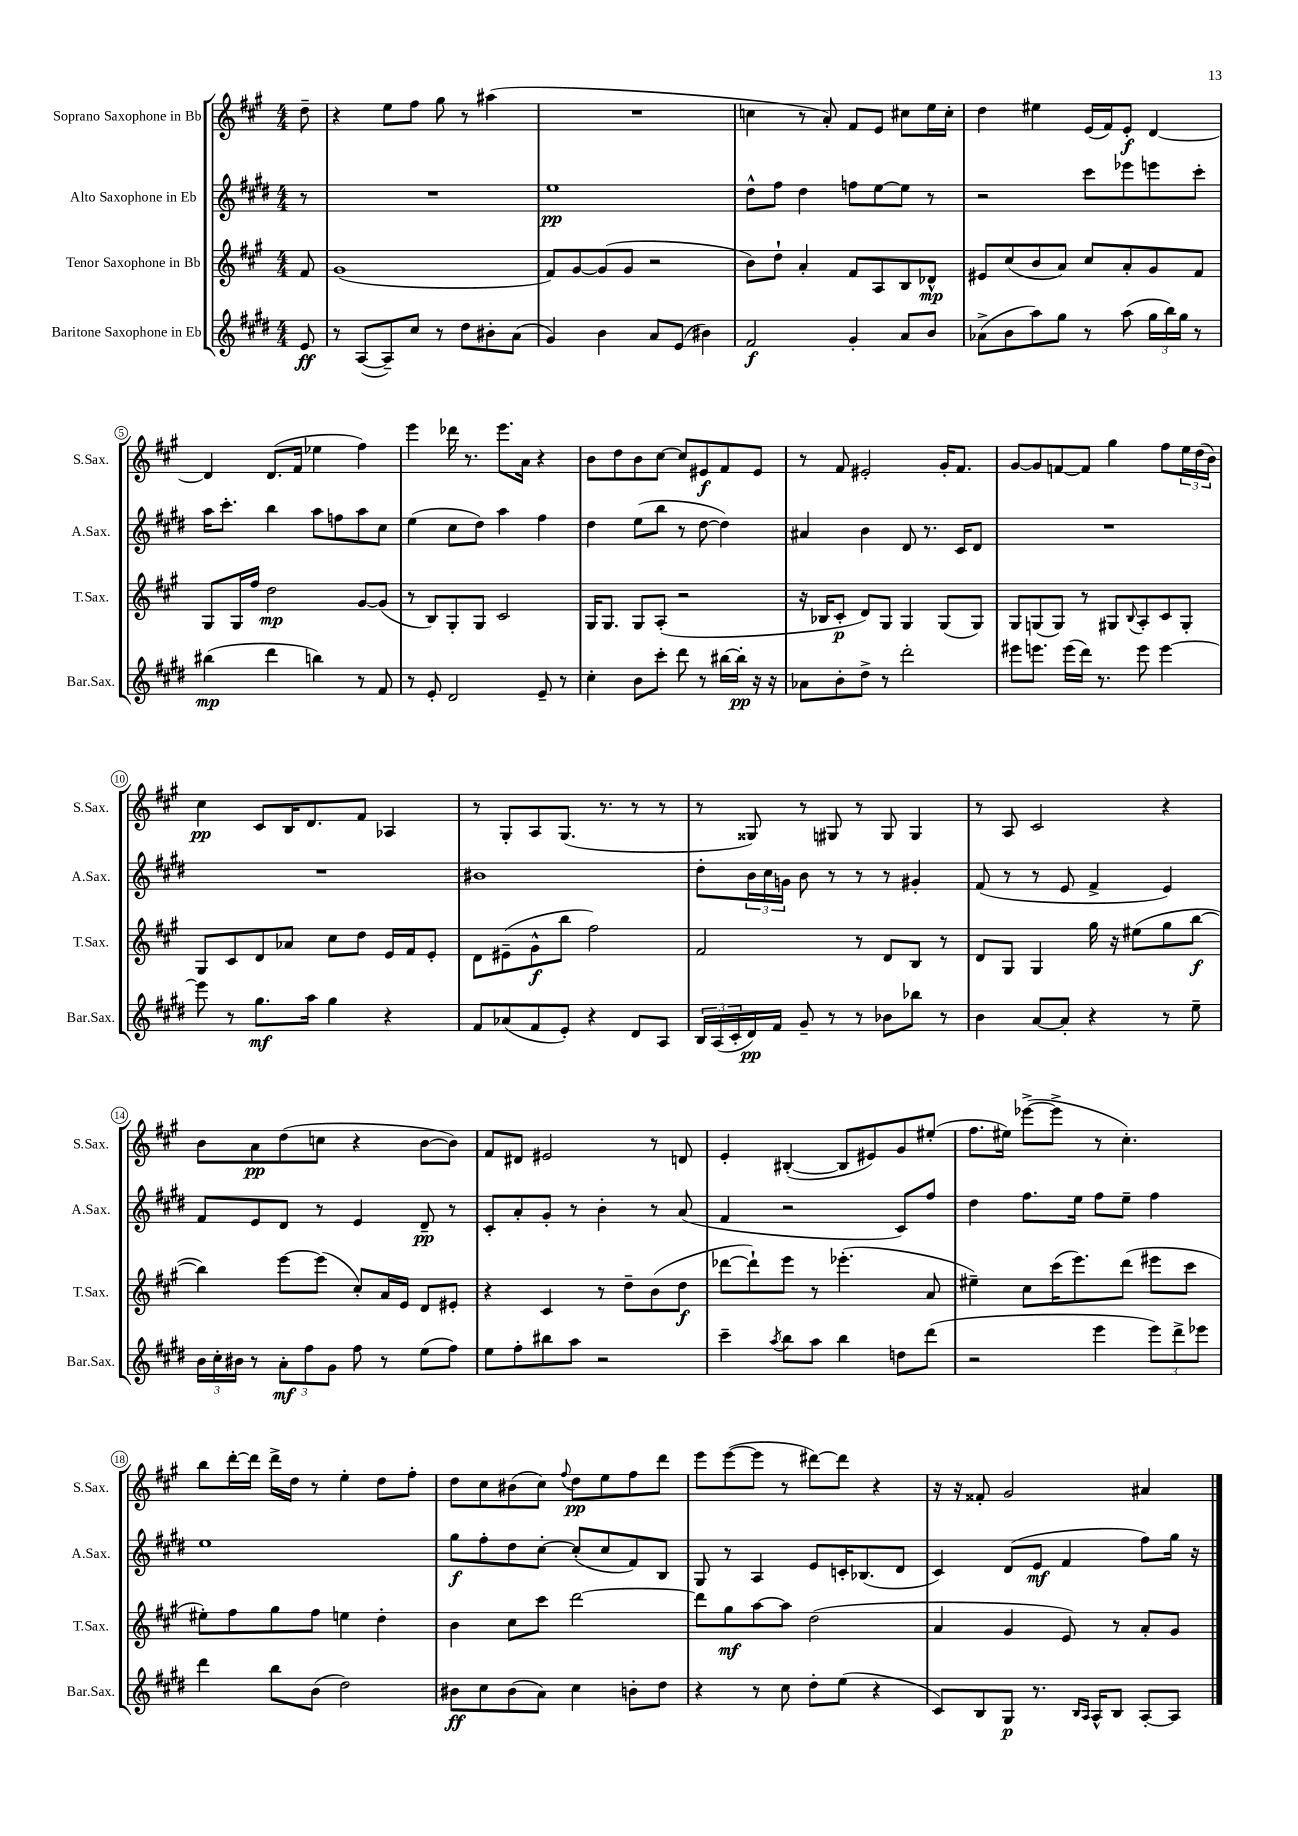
<<
\new StaffGroup <<
\new Staff = "s0" \with { instrumentName = "Soprano Saxophone in Bb" shortInstrumentName = "S.Sax." } {
    \clef treble \key a \major \numericTimeSignature \time 4/4 \partial 8
    d''8-- |
    r4 e''8 fis''8 gis''8 r8 ais''4( |
    R1 |
    c''4 r8 a'8-.) fis'8 e'8 cis''8 e''16 cis''16-. |
    d''4 eis''4 e'16( fis'16) e'8-.\f d'4~ |
    d'4 d'8.( fis'16 ees''4 fis''4) |
    e'''4 des'''16 r8. e'''8. a'16 r4 |
    b'8 d''8 b'8 cis''8~ cis''8 eis'8\f fis'8 eis'8 |
    r8 fis'8 eis'2-. gis'16-. fis'8. |
    gis'8~ gis'8 f'8~ f'8 gis''4 fis''8 \tuplet 3/2 { e''16 d''16( b'16) } |
    cis''4\pp cis'8 b16 d'8. fis'8 aes4 |
    r8 gis8-. a8 gis8.( r8. r8 r8 |
    r8 gisis8) r8 gis8 r8 gis8 gis4 |
    r8 a8 cis'2 r4 |
    b'8 a'8\pp d''8( c''8 r4 b'8~ b'8) |
    fis'8 dis'8 eis'2 r8 d'8 |
    e'4-. bis4~-.( bis8 eis'8) gis'8 eis''8-.( |
    fis''8. eis''16) ees'''8~->( ees'''8-> r8 cis''4.-.) |
    b''8 d'''16~-. d'''16 d'''16-> d''16 r8 e''4-. d''8 fis''8-. |
    d''8 cis''8 bis'8( cis''8) \appoggiatura { fis''8 } d''8\pp e''8 fis''8 d'''8 |
    e'''8 e'''8~( e'''8 r8 dis'''8~) dis'''8 r4 |
    r16 r16 fisis'8-. gis'2 ais'4 \bar "|." |
}
\new Staff = "s1" \with { instrumentName = "Alto Saxophone in Eb" shortInstrumentName = "A.Sax." } {
    \clef treble \key e \major \numericTimeSignature \time 4/4 \partial 8
    r8 |
    R1 |
    e''1\pp |
    dis''8-^ fis''8 dis''4 f''8 e''8~ e''8 r8 |
    r2 cis'''8 ees'''8 e'''8 cis'''8-. |
    a''16 cis'''8.-. b''4 a''8 f''8 a''8 cis''8 |
    e''4( cis''8 dis''8) a''4 fis''4 |
    dis''4 e''8( b''8 r8 dis''8~ dis''4) |
    ais'4 b'4 dis'8 r8. cis'16 dis'8 |
    R1 |
    R1 |
    bis'1 |
    dis''8-. \tuplet 3/2 { b'16 cis''16 g'16 } b'8 r8 r8 r8 gis'4-. |
    fis'8( r8 r8 e'8 fis'4-> e'4) |
    fis'8 e'8 dis'8 r8 e'4 dis'8--\pp r8 |
    cis'8-. a'8-. gis'8-. r8 b'4-. r8 a'8( |
    fis'4 r2 cis'8) fis''8 |
    dis''4 fis''8. e''16 fis''8 e''8-- fis''4 |
    e''1 |
    gis''8\f fis''8-. dis''8 cis''8~-. cis''8-.( cis''8 fis'8) b8 |
    gis8 r8 a4 e'8 c'16-. bes8.( dis'8 |
    cis'4) dis'8( e'8\mf fis'4 fis''8) gis''16 r16 \bar "|." |
}
\new Staff = "s2" \with { instrumentName = "Tenor Saxophone in Bb" shortInstrumentName = "T.Sax." } {
    \clef treble \key a \major \numericTimeSignature \time 4/4 \partial 8
    fis'8 |
    gis'1( |
    fis'8) gis'8~ gis'8( gis'8 r2 |
    b'8) d''8-! a'4-. fis'8 a8 b8 des'8-^\mp |
    eis'8 cis''8( b'8 a'8) cis''8 a'8-. gis'8 fis'8 |
    gis8 gis16 fis''16 d''2\mp gis'8~ gis'8( |
    r8 b8) gis8-. gis8 cis'2 |
    gis16 gis8. gis8 a8-.( r2 |
    r16 bes16 cis'8-.\p d'8) gis8 gis4 gis8( gis8) |
    gis8 g8( g8) r8 gis8 \appoggiatura { b8 } a8-. cis'8 gis8-. |
    gis8 cis'8 d'8 aes'8 cis''8 d''8 e'16 fis'16 e'8-. |
    d'8 eis'8--( gis'8-^\f b''8 fis''2) |
    fis'2 r8 d'8 b8 r8 |
    d'8 gis8 gis4 gis''16 r16 eis''8( gis''8 b''8~\f |
    b''4) e'''8~ e'''8( cis''8-.) a'16 e'16 d'8 eis'8-. |
    r4 cis'4 r8 d''8-- b'8( d''8\f |
    des'''8~ des'''8-!) e'''8 r8 ees'''4.-.( a'8 |
    eis''4--) cis''8 cis'''16( e'''8.) d'''8( eis'''8 cis'''8 |
    eis''8-.) fis''8 gis''8 fis''8 e''4 d''4-. |
    b'4 cis''8 cis'''8 d'''2~ |
    d'''8 gis''8\mf a''8~ a''8 d''2( |
    a'4 gis'4 e'8) r8 a'8-. gis'8 \bar "|." |
}
\new Staff = "s3" \with { instrumentName = "Baritone Saxophone in Eb" shortInstrumentName = "Bar.Sax." } {
    \clef treble \key e \major \numericTimeSignature \time 4/4 \partial 8
    e'8\ff |
    r8 a8~( a8--) cis''8 r8 dis''8 bis'8-. a'8( |
    gis'4) b'4 a'8 e'8( bis'4) |
    fis'2\f gis'4-. a'8 b'8 |
    aes'8->( b'8 a''8) gis''8 r8 a''8( \tuplet 3/2 { gis''16 b''16) gis''16 } r8 |
    bis''4\mp( dis'''4 b''4) r8 fis'8 |
    r8 e'8-. dis'2 e'8-- r8 |
    cis''4-. b'8 cis'''8-. dis'''8 r8 bis''16~ bis''16-.\pp r16 r16 |
    aes'8 b'8-. dis''8-> r8 dis'''2-. |
    eis'''8 e'''8. e'''16( dis'''16) r8. e'''8 e'''4~ |
    e'''8 r8 gis''8.\mf a''16 gis''4 r4 |
    fis'8 aes'8( fis'8 e'8-.) r4 dis'8 a8 |
    \tuplet 3/2 { b16 a16( cis'16-. } dis'16\pp) fis'16 gis'8-- r8 r8 bes'8 bes''8 r8 |
    b'4 a'8~ a'8-. r4 r8 e''8-- |
    \tuplet 3/2 { b'16 cis''16-. bis'16 } r8 \tuplet 3/2 { a'8-.\mf fis''8 gis'8 } fis''8 r8 e''8( fis''8) |
    e''8 fis''8-. bis''8 a''8 r2 |
    cis'''4-- \acciaccatura { a''8 } b''8 a''8 b''4 d''8 dis'''8( |
    r2 e'''4 \tuplet 3/2 { e'''8) dis'''8-> ees'''8 } |
    dis'''4 b''8 b'8( dis''2) |
    bis'8\ff cis''8 bis'8( a'8) cis''4 b'8-. dis''8 |
    r4 r8 cis''8 dis''8-. e''8( r4 |
    cis'8) b8 gis8\p r8. \grace { b16 a16 } a16-^ b8 a8~-. a8 \bar "|." |
}
>>
>>
\layout { \context { \Score \override BarNumber.stencil = #(make-stencil-circler 0.1 0.3 ly:text-interface::print) } }
